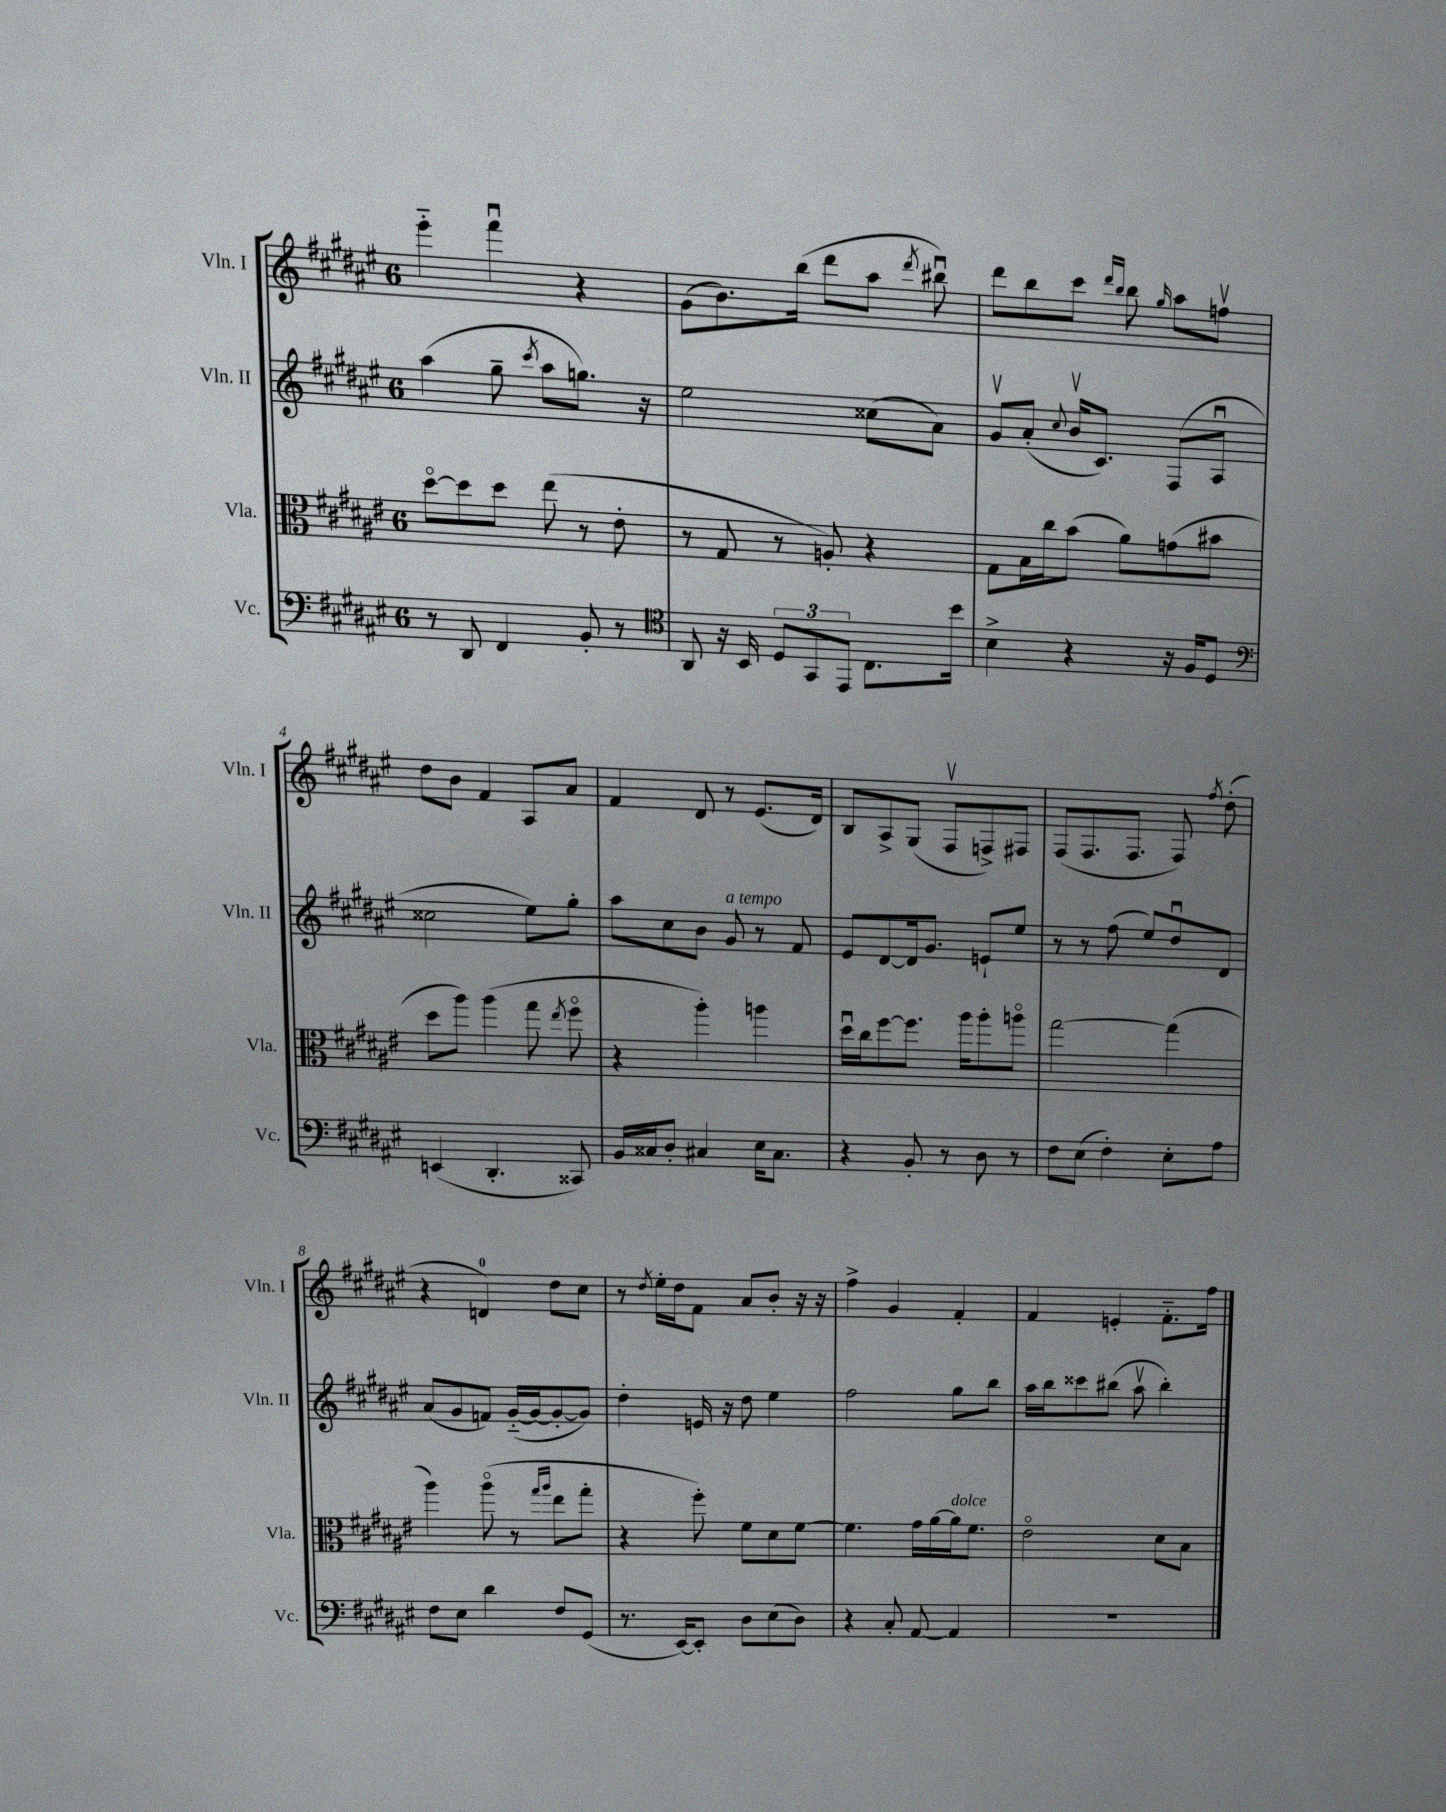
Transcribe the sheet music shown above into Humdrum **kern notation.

**kern	**kern	**kern	**kern
*staff4	*staff3	*staff2	*staff1
*clefF4	*clefC3	*clefG2	*clefG2
*k[f#c#g#d#a#e#]	*k[f#c#g#d#a#e#]	*k[f#c#g#d#a#e#]	*k[f#c#g#d#a#e#]
*M6/8	*M6/8	*M6/8	*M6/8
8r	[8dd#o	(4aa#	4eee#'~
8DD#	8dd#]	.	.
4FF#	8dd#	8gg#~	4fff#u
.	.	8qccc#	.
.	(8ee#	8aa#	.
8BB'	8r	8.gg)	4r
8r	8e#'	.	.
.	.	16r	.
=	=	=	=
*clefC4	*	*	*
8AA#	8r	2ee#	(8g#
16r	8G#	.	8.b)
16BB	.	.	.
12D#	8r	.	.
.	.	.	(16bb
12GG#	.	.	.
.	8A')	.	8ddd#
12EE#	.	.	.
8.C#	4r	(8cc##	8aa#
.	.	.	8qddd#
.	.	8a#)	8bb#u)
16b	.	.	.
=	=	=	=
4B^	8G#	8g#v	8ddd#
.	16B	(8a#'	8bb
.	16cc#	.	.
.	.	8qqcc#	.
4r	(8b	16bv	8ccc#
.	.	8.c#)	.
.	.	.	16qqddd#
.	.	.	16qqbb
.	8a#)	.	8bb
.	.	.	16qqgg#
16r	(8g	(8F#	8aa#
16F#	.	.	.
8D#	8b#	8A#u	8ffv
=	=	=	=
*clefF4	*	*	*
(4EE	8dd#	2cc##	8dd#
.	8aa#)	.	8b
4.DD#'	(4aa#	.	4f#
.	8gg#	8ee#)	8A#
.	8qee#	.	.
8CC##)	8ff#o	8gg#'	8a#
=	=	=	=
16BB	4r	8aa#	4f#
16C##	.	.	.
8D#'	.	8cc#	.
4C#	4aa#')	8b	8d#
.	.	8g#	8r
16E#	4aa	8r	(8.e#
8.C#	.	.	.
.	.	8f#	.
.	.	.	16d#)
=	=	=	=
4r	16dd#u	8e#	8B
.	16cc#	.	.
.	[8ff#	[8d#	8A#^
8BB'	8.ff#]	16d#]	(8G#
.	.	8.g#	.
8r	.	.	8F#v
.	16aa#	.	.
8D#	8aa#'	8e`	8F^)
8r	8aao	8ee#	8F#
=	=	=	=
8F#	[2gg#	8r	(8F#
(8E#	.	8r	8.F#
4F#')	.	(8ff#	.
.	.	.	8.F#
.	.	8ee#)	.
8E#'	(4gg#]	8dd#u	8F#)
.	.	.	8qff#
8A#	.	8d#	(8dd#'
=	=	=	=
8F#	4aa#)	(8a#	4r
8E#	.	8g#	.
4d#	(8aa#o	8f)	4d)
.	8r	([16g#'~	.
.	.	16g#_	.
.	16qqgg#	.	.
.	16qqaa#	.	.
8F#	8ee#	8g#'_	8dd#
(8GG#	8gg#'	8g#])	8cc#
=	=	=	=
8.r	4r	4dd#'	8r
.	.	.	8qdd#
.	.	.	16ee#'
[16EE#)	.	.	16dd#
8EE#']	8ff#')	16e	8f#
.	.	16r	.
8D#	8f#	8dd#	8a#
(8E#	8d#	4ee#	8b'
8D#)	[8f#	.	16r
.	.	.	16r
=	=	=	=
4r	4.f#]	2ff#	4ff#^
8C#'	.	.	4g#
[8AA#	16g#	.	.
.	[16a#	.	.
4AA#]	16a#]	8gg#	4f#'
.	8.f#	.	.
.	.	8bb	.
=	=	=	=
2.r	2e#o	16aa#	4f#
.	.	16bb	.
.	.	8ccc##	.
.	.	(8bb#	4e'
.	.	8aa#v	.
.	8d#	4bb#')	8.f#'~
.	8B	.	.
.	.	.	16ff#
==	==	==	==
*-	*-	*-	*-
